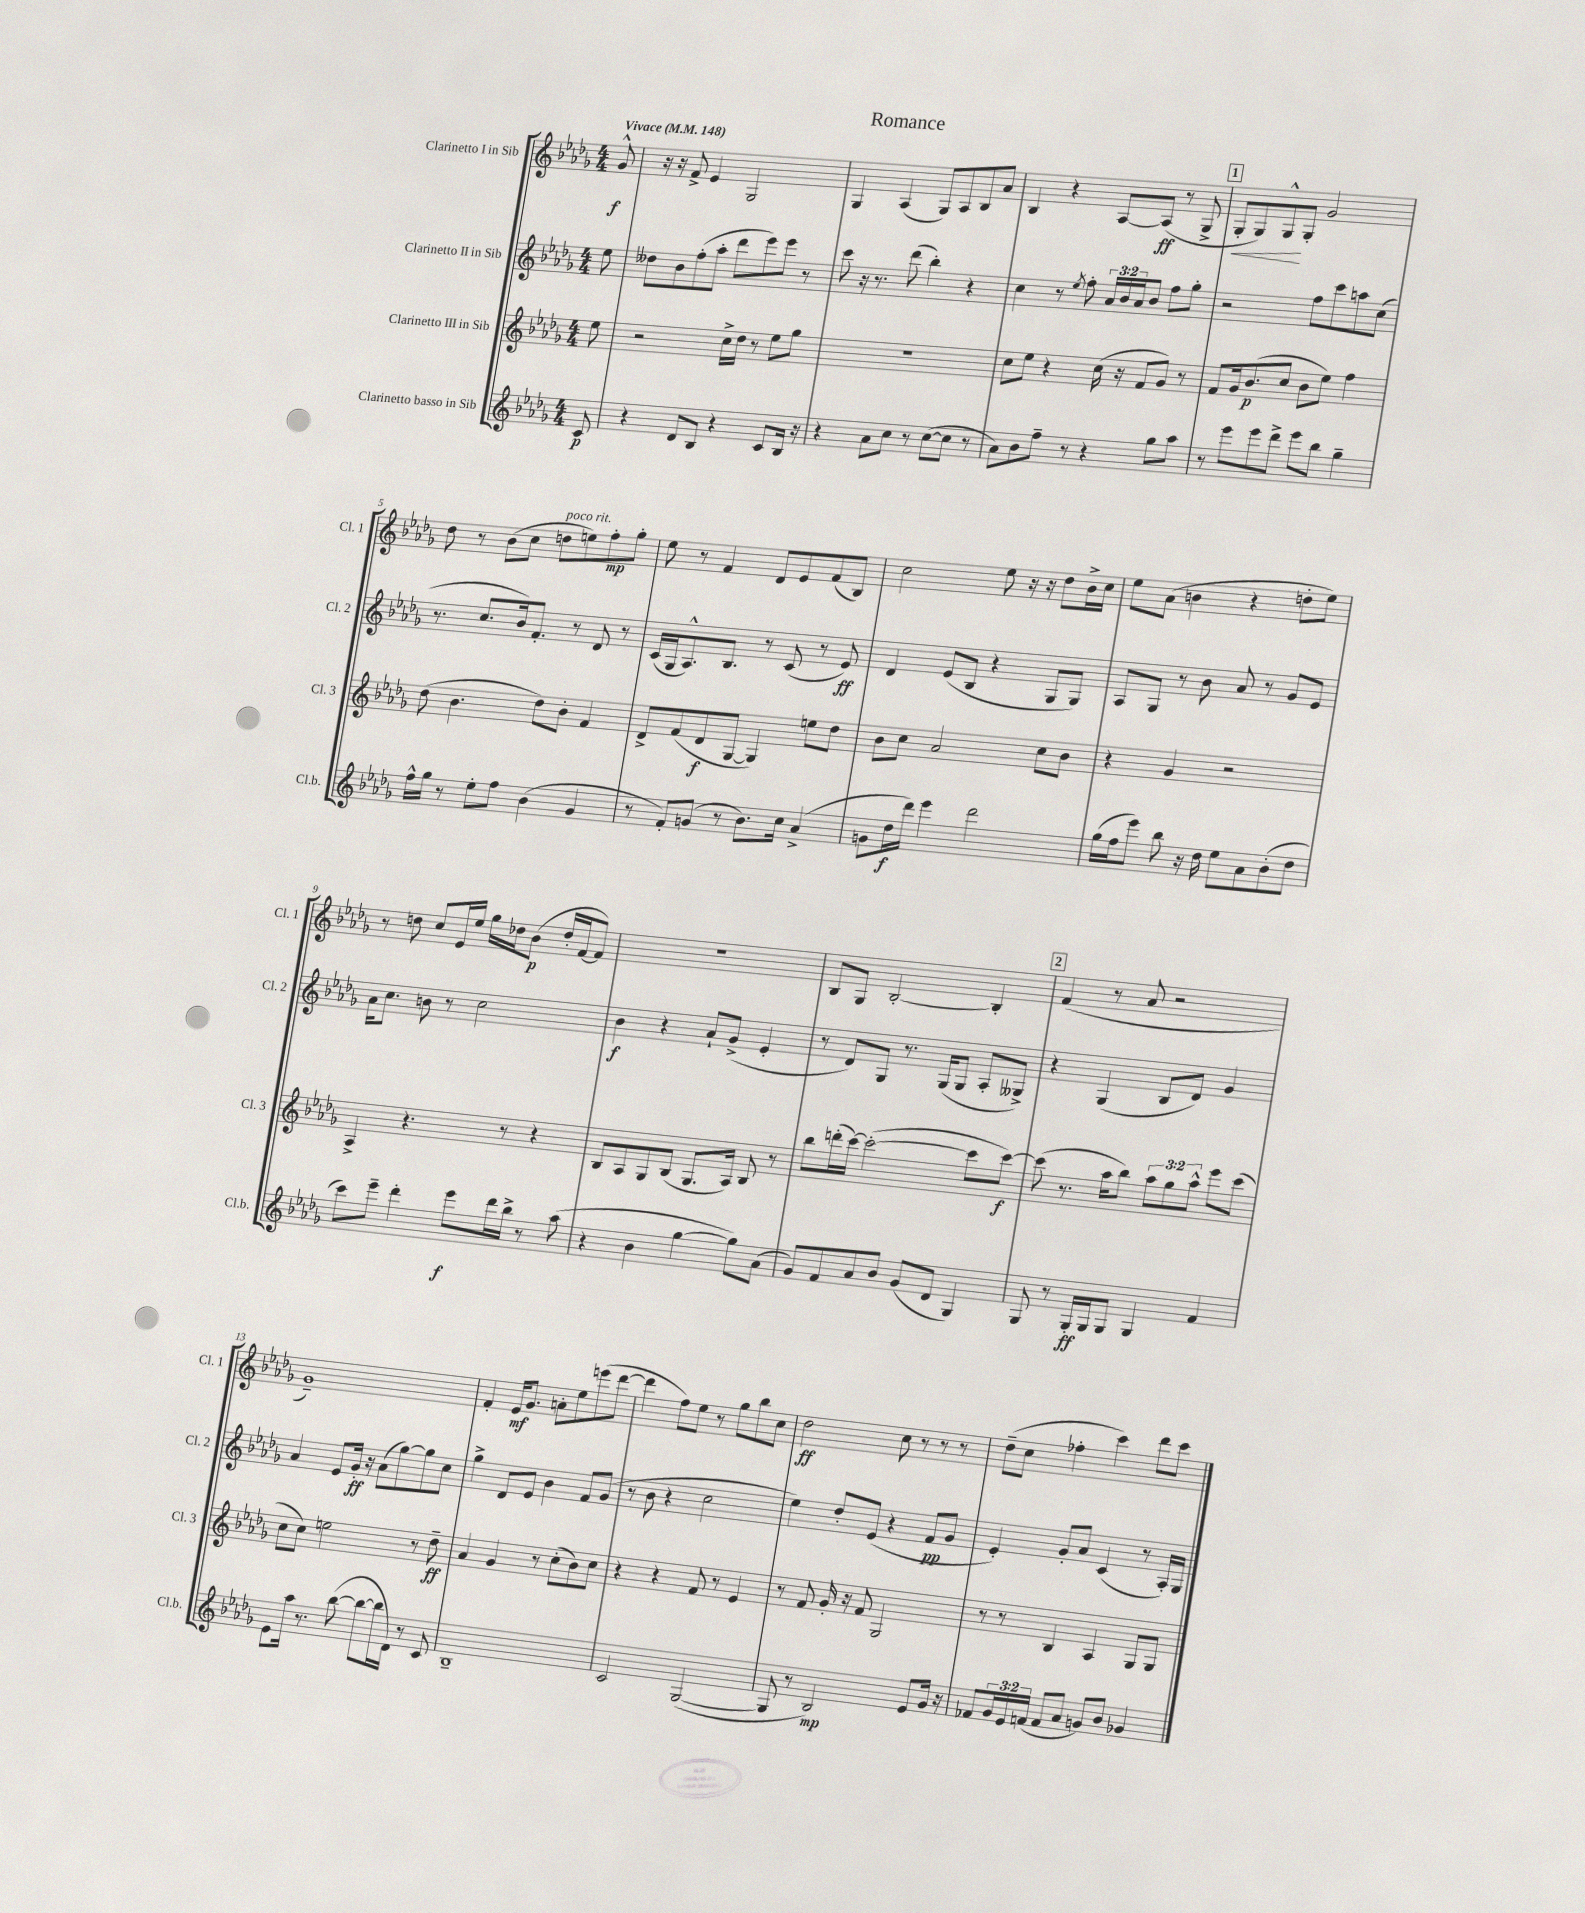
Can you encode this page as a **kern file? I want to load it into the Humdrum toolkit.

**kern	**kern	**kern	**kern
*staff4	*staff3	*staff2	*staff1
*clefG2	*clefG2	*clefG2	*clefG2
*k[b-e-a-d-g-]	*k[b-e-a-d-g-]	*k[b-e-a-d-g-]	*k[b-e-a-d-g-]
*M4/4	*M4/4	*M4/4	*M4/4
*MM148	*MM148	*MM148	*MM148
8c	8ee-	8ee-	8g-^^
=	=	=	=
4r	2r	8dd--	16r
.	.	.	16r
.	.	8b-	8f^
8d-	.	(8ff'	4e-
8B-	.	8aa-'	.
4r	16cc^	8ddd-	2G-
.	16dd-	.	.
.	8r	8eee-)	.
8c	8ee-	8eee-	.
16B-	8gg-	8r	.
16r	.	.	.
=	=	=	=
4r	1r	8ccc	4G-
.	.	16r	.
.	.	8.r	.
8a-	.	.	(4A-
8cc	.	(8ddd-	.
8r	.	4bb-')	8G-)
([8cc	.	.	8A-
8cc]	.	4r	8B-
8r	.	.	8a-
=	=	=	=
8a-)	8cc	4cc	4B-
8b-	8ee-	.	.
8ff~	4r	8r	4r
.	.	8qee-	.
8r	.	8ff'	.
4r	(16cc	24a-	[8A-
.	.	24b-	.
.	16r	.	.
.	.	24a-	.
.	8f	8b-	(8A-]
8gg-	8g-)	8ff	8r
8aa-	8r	8gg-'	8G-^
=	=	=	=
8r	8f	2r	8G-'
8eee-	16g-	.	8G-)
.	(8.b-	.	.
8eee-	.	.	8G-^^
8ddd-^	8cc	.	8G-'
8eee-	8b-	8ff	2g-
8bb-	8ee-)	8ccc	.
4gg-~	4ff	8aa	.
.	.	(8cc	.
=	=	=	=
16ff^^	(8dd-	8.r	8dd-
16gg-	.	.	.
8r	4.b-	.	8r
.	.	8.cc	.
8ee-'	.	.	(8b-
8ff	.	16b-)	8cc
.	.	8.f'	.
(4b-	8dd-)	.	8dd
.	8b-'	8r	8ee)
4g-	4f	8d-	8ff'
.	.	8r	8gg-'
=	=	=	=
8r	8d-^	(16c	8ee-
.	.	16G-	.
8f')	(8f	8.A-^^)	8r
(8g	8d-	.	4f
.	.	8.B-	.
8r	[8G-	.	.
8.b-)	4G-])	8r	8d-
.	.	(8c	8e-
16cc	.	.	.
(4a-^	8ee	8r	(8f
.	8dd-	8e-)	8B-)
=	=	=	=
8g	8b-	4d-	2cc
16dd-	8cc	.	.
16ddd-)	.	.	.
4eee-	2a-	(8e-	.
.	.	8B-	.
2ddd-	.	4r	8ee-
.	.	.	16r
.	.	.	16r
.	8cc	8G-	8dd-
.	8b-	8G-)	16b-^
.	.	.	16cc
=	=	=	=
(16gg-	4r	8A-	8ee-
16ff	.	.	.
8eee-)	.	8G-	(8a-
8bb-	4g-	8r	4b
16r	.	8b-	.
16dd-	.	.	.
8ee-	2r	8a-	4r
8a-	.	8r	.
(8b-'	.	8g-	8dd'
8dd-	.	8e-	8ee-)
=	=	=	=
8ccc)	4A-^	16a-	8r
.	.	8.cc	.
8eee-~	.	.	8dd
4ddd-'	4.r	8b	8cc
.	.	8r	16e-
.	.	.	16ee-
8eee-	.	2cc	16gg-
.	.	.	16dd-
16ddd-	8r	.	(8b-
16bb-^	.	.	.
8r	4r	.	16dd-'
.	.	.	[16f
(8aa-	.	.	8f])
=	=	=	=
4r	8B-	4b-	1r
.	8A-	.	.
4b-	8G-	4r	.
.	(8B-	.	.
[4gg-	8.G-	8a-`	.
.	.	(8g-^	.
.	16A-)	.	.
8gg-])	8B-	4e-'	.
(8a-	8r	.	.
=	=	=	=
8g-)	8bb-	8r	8B-
8f	(16ddd'	8d-)	8G-
.	[16ccc)	.	.
8a-	(2ccc'_	8G-	[2B-'
8b-	.	8.r	.
(8g-	.	.	.
.	.	(16G-	.
8d-	.	8G-	.
4G-)	8ccc]	8A-'	4B-']
.	[8ccc)	8G--^)	.
=	=	=	=
8G-	(8ccc]	4r	(4f
8r	8.r	.	.
16G-'	.	(4G-	8r
16G-	16aa-	.	.
8G-	8bb-)	.	8a-
4G-	12aa-	8B-	2r
.	12gg-	.	.
.	.	8d-)	.
.	12aa-^^	.	.
4f	8eee-	4g-	.
.	(8ccc	.	.
=	=	=	=
8e-	8cc	4a-	1g-~)
16aa-	8cc)	.	.
8.r	.	.	.
.	2ee	8e-	.
([8bb-	.	16g-'	.
.	.	16r	.
8bb-_	.	(8a-	.
16bb-]	.	[8gg-)	.
16d-)	.	.	.
8r	8r	8gg-]	.
8c	8dd-~	8cc	.
=	=	=	=
1B-~	4a-	4gg-^	4f'
.	4g-	8d-	16e-
.	.	.	8.g-
.	.	8e-	.
.	8r	4b-	8a'
.	(8cc'	.	8ee-
.	8b-)	8f	(8eee
.	8cc	(8g-	[8ddd-
=	=	=	=
2c	4r	8r	4ddd-]
.	.	8b-	.
.	4r	4r	8ff)
.	.	.	8ee-
([2G-	8f	2cc	8r
.	8r	.	8gg-
.	4e-	.	8bb-
.	.	.	8cc
=	=	=	=
8G-]	8r	4ee-)	2dd-
8r	8f	.	.
2B-)	16g-'	8dd-'	.
.	16r	.	.
.	8f	(8e-	.
.	2G-	4r	8cc
.	.	.	8r
8e-	.	8f	8r
16g-	.	8g-	8r
16r	.	.	.
=	=	=	=
8f-	8r	4e-')	(8dd-~
24g-	8r	.	8cc
24e-	.	.	.
(24f	.	.	.
8f	4B-	8g-'	4ff-'
8a-	.	8a-	.
8g)	4A-	(4c	4ccc)
8b-	.	.	.
4g-	8G-	8r	8ddd-
.	8G-	16A-')	8ccc
.	.	16G-	.
==	==	==	==
*-	*-	*-	*-
